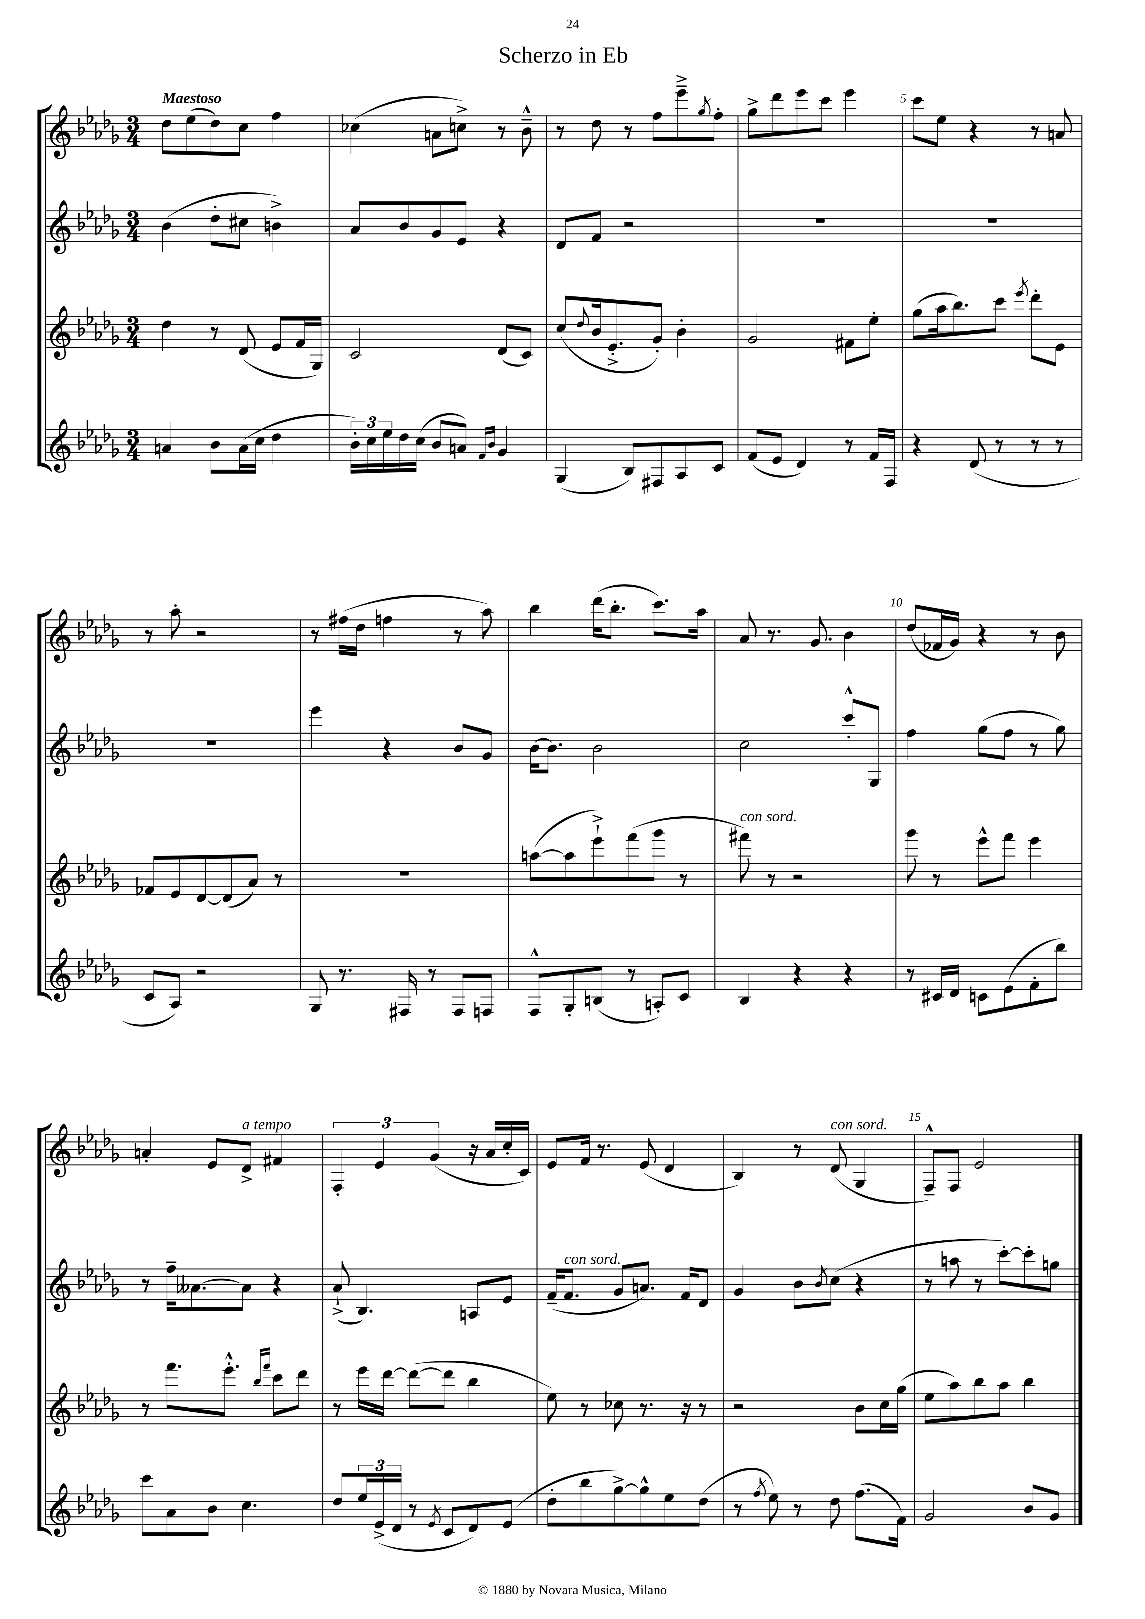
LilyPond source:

\header { title = "Scherzo in Eb" }
<<
\new StaffGroup <<
\new Staff = "s0" {
    \clef treble \key des \major \numericTimeSignature \time 3/4 \tempo "Maestoso"
    des''8 ees''8( des''8) c''8 f''4 |
    ces''4( a'8 c''8->) r8 bes'8---^ |
    r8 des''8 r8 f''8 ees'''8---> \acciaccatura { ges''8 } f''8-. |
    ges''8-> des'''8 ees'''8 c'''8 ees'''4 |
    c'''8 ees''8 r4 r8 a'8 |
    r8 aes''8-. r2 |
    r8 fis''16( des''16 f''4 r8 aes''8) |
    bes''4 des'''16( bes''8.-. c'''8.) aes''16 |
    aes'8 r8. ges'8. bes'4 |
    des''8( fes'16 ges'16) r4 r8 bes'8 |
    a'4-. ees'8 des'8->^\markup { \italic "a tempo" } fis'4 |
    \tuplet 3/2 { f4-. ees'4 ges'4( } r16 aes'16 c''16-. c'16) |
    ees'8 f'16 r8. ees'8( des'4 |
    bes4) r8 des'8^\markup { \italic "con sord." }( ges4 |
    f8---^) f8 ees'2 \bar "|." |
}
\new Staff = "s1" {
    \clef treble \key des \major \numericTimeSignature \time 3/4
    bes'4( des''8-. cis''8 b'4->) |
    aes'8 bes'8 ges'8 ees'8 r4 |
    des'8 f'8 r2 |
    R2. |
    R2. |
    R2. |
    ees'''4 r4 bes'8 ges'8 |
    bes'16~ bes'8. bes'2 |
    c''2 c'''8-.-^ ges8 |
    f''4 ges''8( f''8 r8 ges''8) |
    r8 f''16-- aeses'8.~ aeses'8 r4 |
    aes'8-!->( bes4.) a8 ees'8 |
    f'16--( f'8.^\markup { \italic "con sord." } ges'8 a'8.) f'16 des'8 |
    ges'4 bes'8 \acciaccatura { bes'8 } c''8( r4 |
    r8 a''8 r8 c'''8~-.) c'''8-. g''8 \bar "|." |
}
\new Staff = "s2" {
    \clef treble \key des \major \numericTimeSignature \time 3/4
    des''4 r8 des'8( ees'8 f'16 ges16) |
    c'2 des'8( c'8) |
    c''8( \appoggiatura { des''8 } bes'16 ees'8.-.-> ges'8-.) bes'4-. |
    ges'2 fis'8 ees''8-. |
    ges''8( aes''16 bes''8.) c'''8 \acciaccatura { ees'''8 } des'''8-. ees'8 |
    fes'8 ees'8 des'8~ des'8( aes'8) r8 |
    R2. |
    a''8~( a''8 ees'''8-!->) f'''8( ges'''8 r8 |
    fis'''8^\markup { \italic "con sord." }) r8 r2 |
    ges'''8 r8 ees'''8-^ f'''8 ees'''4 |
    r8 f'''8. ees'''8.-.-^ \grace { bes''16 f'''16 } c'''8 des'''8 |
    r8 ees'''16 des'''16~ des'''8~( des'''8 bes''4 |
    ees''8) r8 ces''8 r8. r16 r8 |
    r2 bes'8 c''16 ges''16( |
    ees''8 aes''8) bes''8 aes''8 bes''4 \bar "|." |
}
\new Staff = "s3" {
    \clef treble \key des \major \numericTimeSignature \time 3/4
    a'4 bes'8 a'16( c''16 des''4 |
    \tuplet 3/2 { bes'16-.) c''16 ees''16 } des''16 c''16( bes'8 a'8) \grace { f'16 bes'16 } ges'4 |
    ges4( bes8) fis8 aes8 c'8 |
    f'8( ees'8 des'4) r8 f'16 f16 |
    r4 des'8( r8 r8 r8 |
    c'8 aes8) r2 |
    ges8 r8. fis16 r8 fis8 f8 |
    f8-^ ges8-. b8( r8 a8-.) c'8 |
    bes4 r4 r4 |
    r8 cis'16 des'16 c'8 ees'8( f'8-. bes''8) |
    c'''8 aes'8 bes'8 c''4. |
    des''8 \tuplet 3/2 { ees''16 ees'16->( des'16 } r8 \acciaccatura { ees'8 } c'8 des'8) ees'8( |
    des''8-. bes''8 ges''8~->) ges''8-^ ees''8 des''8( |
    r8 \acciaccatura { f''8 } ees''8) r8 des''8 f''8.( f'16) |
    ges'2 bes'8 ges'8 \bar "|." |
}
>>
>>
\layout { \context { \Score \override BarNumber.break-visibility = ##(#f #t #t) barNumberVisibility = #(every-nth-bar-number-visible 5) } }
